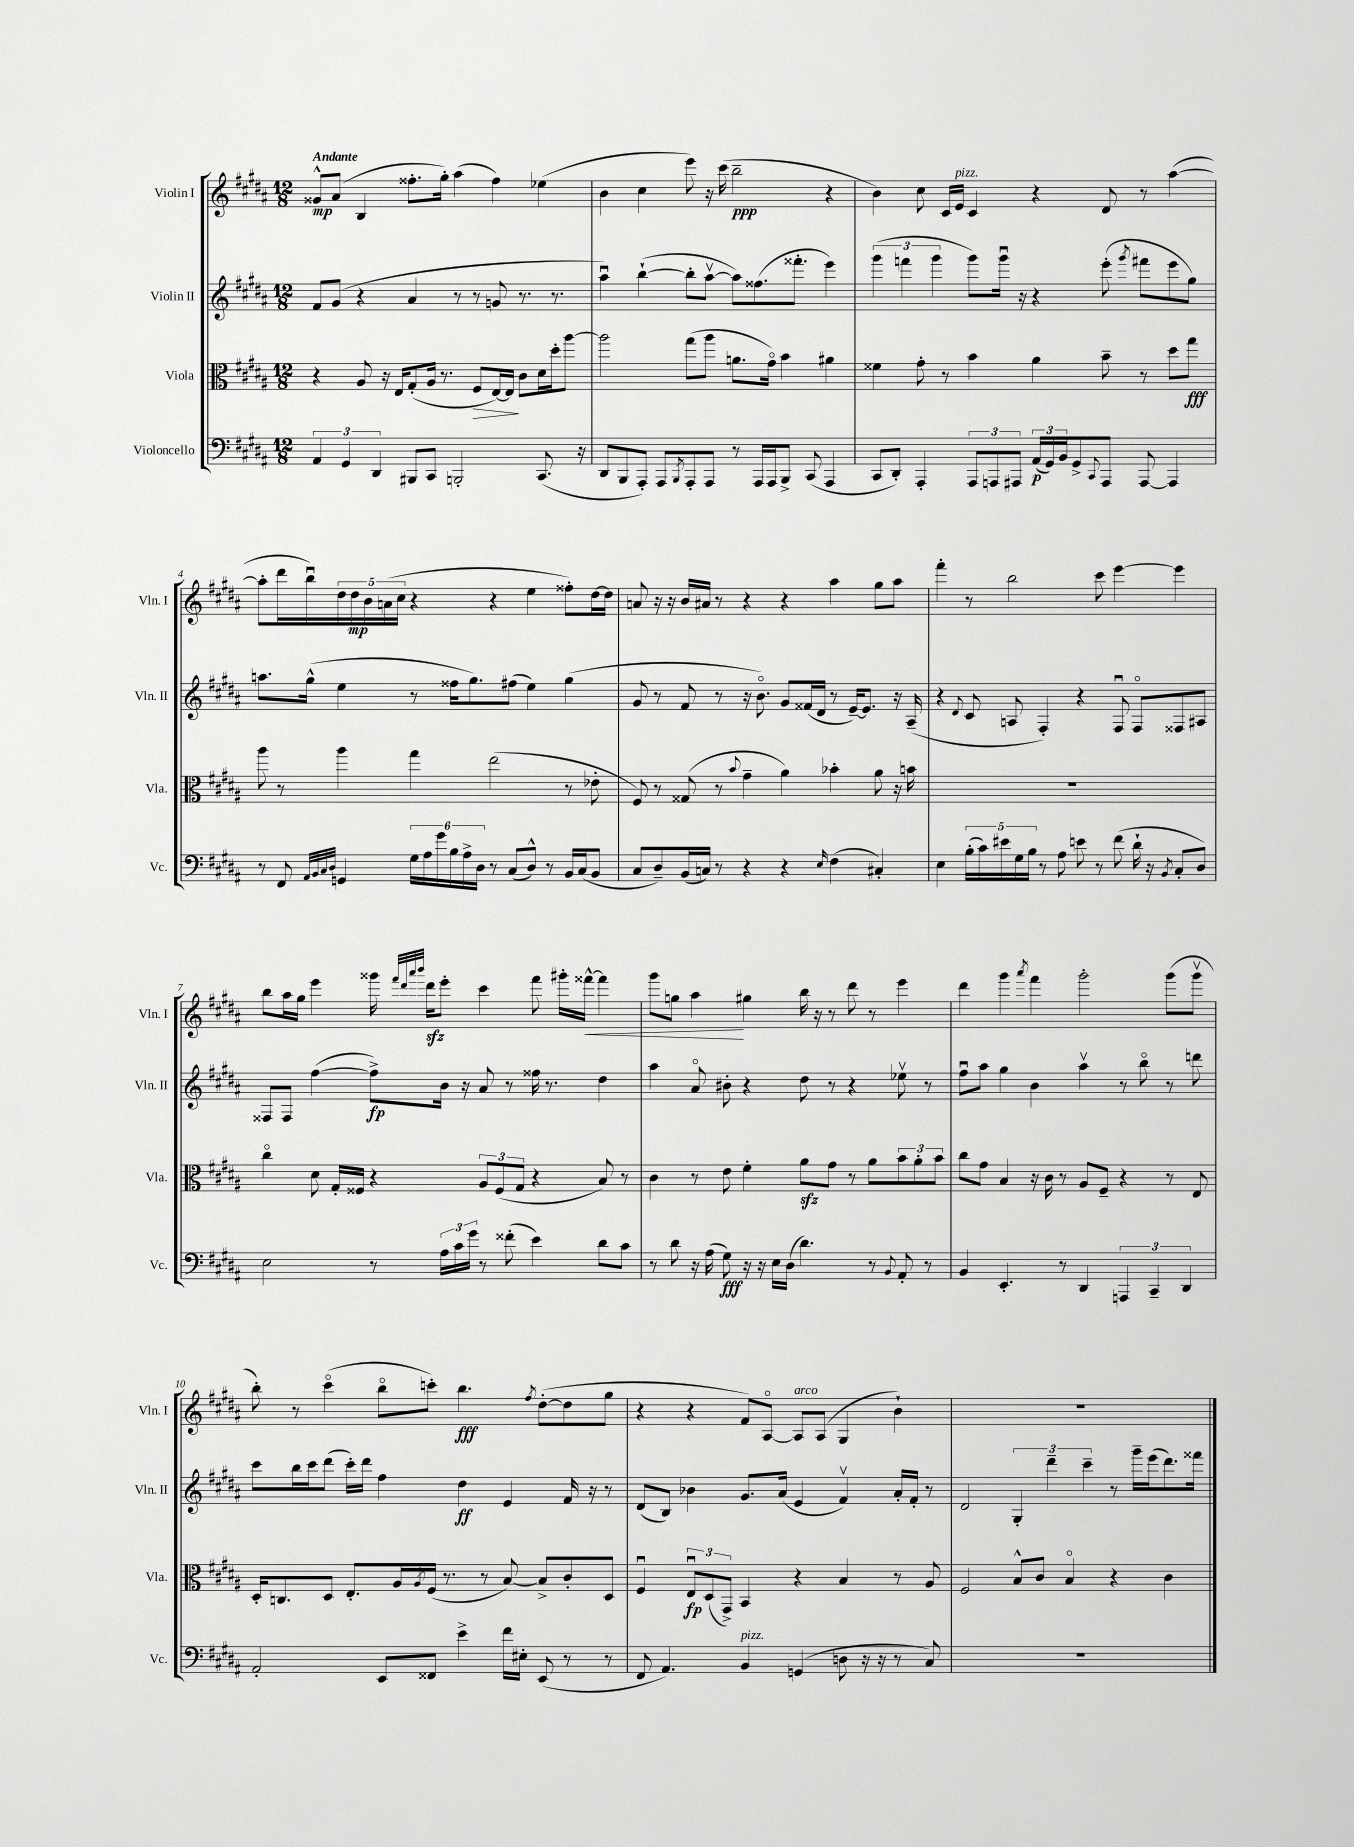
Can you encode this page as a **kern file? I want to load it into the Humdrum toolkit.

**kern	**kern	**kern	**kern
*staff4	*staff3	*staff2	*staff1
*clefF4	*clefC3	*clefG2	*clefG2
*k[f#c#g#d#a#]	*k[f#c#g#d#a#]	*k[f#c#g#d#a#]	*k[f#c#g#d#a#]
*M12/8	*M12/8	*M12/8	*M12/8
6AA#/	4r	8f#/L	8g##^^/L
.	.	(8g#/J	(8a#/J
6GG#/	.	.	.
.	8A#/	4r	4B/
6DD#/	.	.	.
.	16r	.	.
.	16E/LK	.	.
8BBB#/L	(8G#'/	4a#/	8.ff##'\L
8CC#/J	16A#/Jk	.	.
.	8.r	.	16gg#'\Jk)
2BBB'/	.	8r	(4aa#\
.	8F#/L	8r	.
.	[16E/L)	8g/	4ff##\)
.	16E/]JJ	.	.
.	8c#\L	8.r	.
(8.CC#/	16d#\L	.	(4ee-\
.	16dd#'\J	8.r	.
.	[8aa#\J	.	.
16r	.	.	.
=	=	=	=
8DD#/L	2aa#\]	4aa#u\)	4b\
8BBB/	.	.	.
8AAA#'/J)	.	([4bb`\	4cc#\
8AAA#/L	.	.	.
8qBBB/	.	.	.
8AAA#'/	(8gg#\L	8bb'\]L	8eee\)
8AAA#/J	8aa#\J	[8aa#v\J	16r
.	.	.	(16ccc#\
8r	8.a\L	8aa#\]L)	2bb~\
16AAA#/LL	.	(8.ff##\	.
16AAA#/J	16g#o\Jk)	.	.
8BBB^/J	4b\	.	.
.	.	8.fff##'\J	.
(8CC#/	.	.	.
4AAA#/	4a#\	4eee\)	4r
=	=	=	=
8CC#/L	4f##\	(6ggg#\	4b\)
8DD#'/J)	.	.	.
.	.	6fff\	.
4AAA#'/	8g#'\	.	8cc#\
.	.	6ggg#\	.
.	8r	.	16c#/LL
.	.	.	16e/JJ
12AAA#/L	4b\	8ggg#\L)	4c#/
12AAA/	.	.	.
.	.	16ggg#u\Jk	.
12AAA#/J	.	.	.
.	.	16r	.
(24AA#/LL	4a#\	4r	4r
24GG#/)	.	.	.
24BB/J	.	.	.
8GG#^/	.	.	.
8qqCC#/	.	.	.
8AAA#/J	8b~\	(8eee'\	8d#/
.	.	8qggg#/	.
[8AAA#/	8r	8fff#\L	8r
4AAA#/]	8dd#\L	8eee\	([4aa#\
.	8gg#\J	8gg#\J)	.
=	=	=	=
8r	8aa#\	8.aa\L	8aa#'\]L
8FF#/	8r	.	16ddd#\L
.	.	(16gg#^^\Jk	16bbu\)
32qqAA#/LLL	.	.	.
32qqBB/	.	.	.
32qqC#/	.	.	.
32qqD#/JJJ	.	.	.
4GG/	4aa#\	4ee\	20dd#\
.	.	.	20dd#\
.	.	.	20b\
.	.	.	(20a\
.	.	.	20cc#\JJ
24G#\LL	4gg#\	8r	4r
24A#\	.	.	.
24g#\	.	.	.
24B\	.	16ff##\LK	.
24A#^\	.	.	.
.	.	8.gg#\)	.
24D#\JJ	.	.	.
8r	(2ee\	.	4r
(8C#/L	.	(8ff#\J	.
8D#^^/J)	.	4ee\)	4ee\
8r	.	.	.
16BB/LL	8r	(4gg#\	8ff##'\L)
(16C#/J	.	.	.
8BB/J	8e-'\	.	[16dd#\L
.	.	.	16dd#\]JJ
=	=	=	=
8C#/L	8F#/)	8g#/	8a/
8D#~/)	8r	8r	16r
.	.	.	16r
(16BB/L	(8G##/	8f#/	16b/LL
16C/JJ)	.	.	16a#/JJ
8r	8r	8r	8r
.	8qqb/	.	.
4r	4g#~\	16r	4r
.	.	8.bo\)	.
4r	4a#\)	8g#/L	4r
.	.	(16f##/L	.
.	.	16d#/JJ	.
16qqE/	.	.	.
(4F#\	4b-'\	8r	4aa#\
.	.	[16e~/LK)	.
.	.	8.e/]J	.
4C#'/)	8a#\	.	8gg#\L
.	16r	16r	8aa#\J
.	16b\	(16A#~/	.
=	=	=	=
4E\	1.r	4r	4fff#'\
.	.	8qqd#/	.
(20B'\LL	.	8c#/	8r
20c#\)	.	.	.
20e#\	.	.	.
.	.	8A/	2bb\
20G#\	.	.	.
20B\JJ	.	.	.
8r	.	4F#'/)	.
8A#\	.	.	.
8e\	.	4r	.
8r	.	.	8ccc#\
(8f#\	.	8F#u/	[4eee\
16d#`\	.	8F#o/L	.
16r	.	.	.
8qBB/	.	.	.
8C#'/L	.	8F##/	4eee\]
8D#/J)	.	8A#/J	.
=	=	=	=
2E\	4cc#o\	8F##/L	8bb\L
.	.	8F##/J	16aa#\L
.	.	.	16gg#\JJ
.	8d#\	([4ff#\	4eee\
.	16G#'/LL	.	.
.	16F##/JJ	.	.
8r	4r	8ff#^\]L)	16ggg##\
.	.	.	32qqfff#/LLL
.	.	.	32qqddd#/
.	.	.	32qqaaa#/
.	.	.	32qqbbb/JJJ
.	.	.	16ddd#\LK
24A#\LL	.	16b\Jk	8eee'\J
24c#\	.	.	.
.	.	16r	.
24g#\JJ	.	.	.
8r	12A#/L	8a#/	4ccc#\
.	(12F##/	.	.
(8f##'\	.	8r	.
.	12G#/J	.	.
4e\)	4r	16ff##\	8fff#\
.	.	8.r	.
.	.	.	16ggg#'\LL
.	.	.	[16fff##^^\JJ
8d#\L	8B/)	4dd#\	4fff##\]
8c#\J	8r	.	.
=	=	=	=
8r	4c#\	4aa#\	8ggg#\L
8d#\	.	.	8gg\J
16r	8r	8a#o/	4aa#\
(16A#\	.	.	.
8G#\)	8e\	8b#'\	.
16r	4f#'\	4r	4gg#\
16r	.	.	.
16E\LL	.	.	.
(16D#\JJ	.	.	.
4.d#\)	8a#\L	8dd#\	16bb\
.	.	.	16r
.	8g#\J	8r	8r
.	8r	4r	8ddd#\
8r	8a#\L	.	8r
8qqBB/	.	.	.
8AA#'/	12b\	8ee-v\	4eee\
.	12a#'\	.	.
8r	.	8r	.
.	12b\J	.	.
=	=	=	=
4BB/	8cc#\L	8ff#u\L	4ddd#\
.	8g#\J	8aa#\J	.
4.EE'/	4B/	4gg#\	4ggg#\
.	.	.	8qaaa#/
.	16r	4b\	4fff#\
.	16c#\	.	.
8r	8r	.	.
4DD#/	8A#/L	4aa#v\	2ggg#'\
.	8F#~/J	.	.
6AAA/	4r	8r	.
.	.	8bbo\	.
6CC#~/	.	.	.
.	8r	8r	(8ggg#\L
6DD#/	.	.	.
.	8E/	8ddd\	8ggg#v\J
=	=	=	=
2AA#'/	16D#'/LK	8ccc#\L	8bb'\)
.	8.C/	.	.
.	.	16bb\L	8r
.	.	16ccc#\J	.
.	8D#/J	(8ddd#\J	(4ccc#o\
.	8.E'/L	16ccc#'\LL)	.
.	.	16ddd#\JJ	.
8EE/L	.	4ff#\	8bbo\L
.	16A#/L	.	.
.	8qA#/	.	.
8FF##/J	(16F#/JJ	.	8ccc'\J)
.	8.r	.	.
4e^\	.	4dd#\	4.bb\
.	8r	.	.
16f#\LL	[8B/)	4e/	.
16E#'\JJ	.	.	.
.	.	.	8qff#/
(8EE/	8B^/]L	.	([8dd#'\L
8r	8c#'/	16f#/	8dd#\]
.	.	16r	.
8r	8D#/J	8r	8gg#\J
=	=	=	=
8FF#/	4F#u/	(8d#/L	4r
4.AA#/)	.	8B/J)	.
.	12Eu/L	4b-\	4r
.	(12D#/	.	.
.	12GG#^/J)	.	.
4BB/	4BB/	8.g#/L	8f#/L)
.	.	.	[8A#o/J
.	.	(16a#/Jk	.
(4GG/	4r	4e/	8A#/]L
.	.	.	(8A#/J
8D\	4B/	4f#v/)	4G#/
16r	.	.	.
16r	.	.	.
8r	8r	16a#'/LL	4b`\)
.	.	16f#'/JJ	.
8C#/)	8A#/	8r	.
=	=	=	=
1.r	2F#/	2d#/	1.r
.	8B^^/L	6G#'/	.
.	8c#/J	.	.
.	.	6ddd#~\	.
.	4Bo/	.	.
.	.	6ccc#~\	.
.	4r	8r	.
.	.	16ggg#~\LL	.
.	.	(16eee\J	.
.	4c#\	8.ddd#\)	.
.	.	16fff##\Jk	.
==	==	==	==
*-	*-	*-	*-
